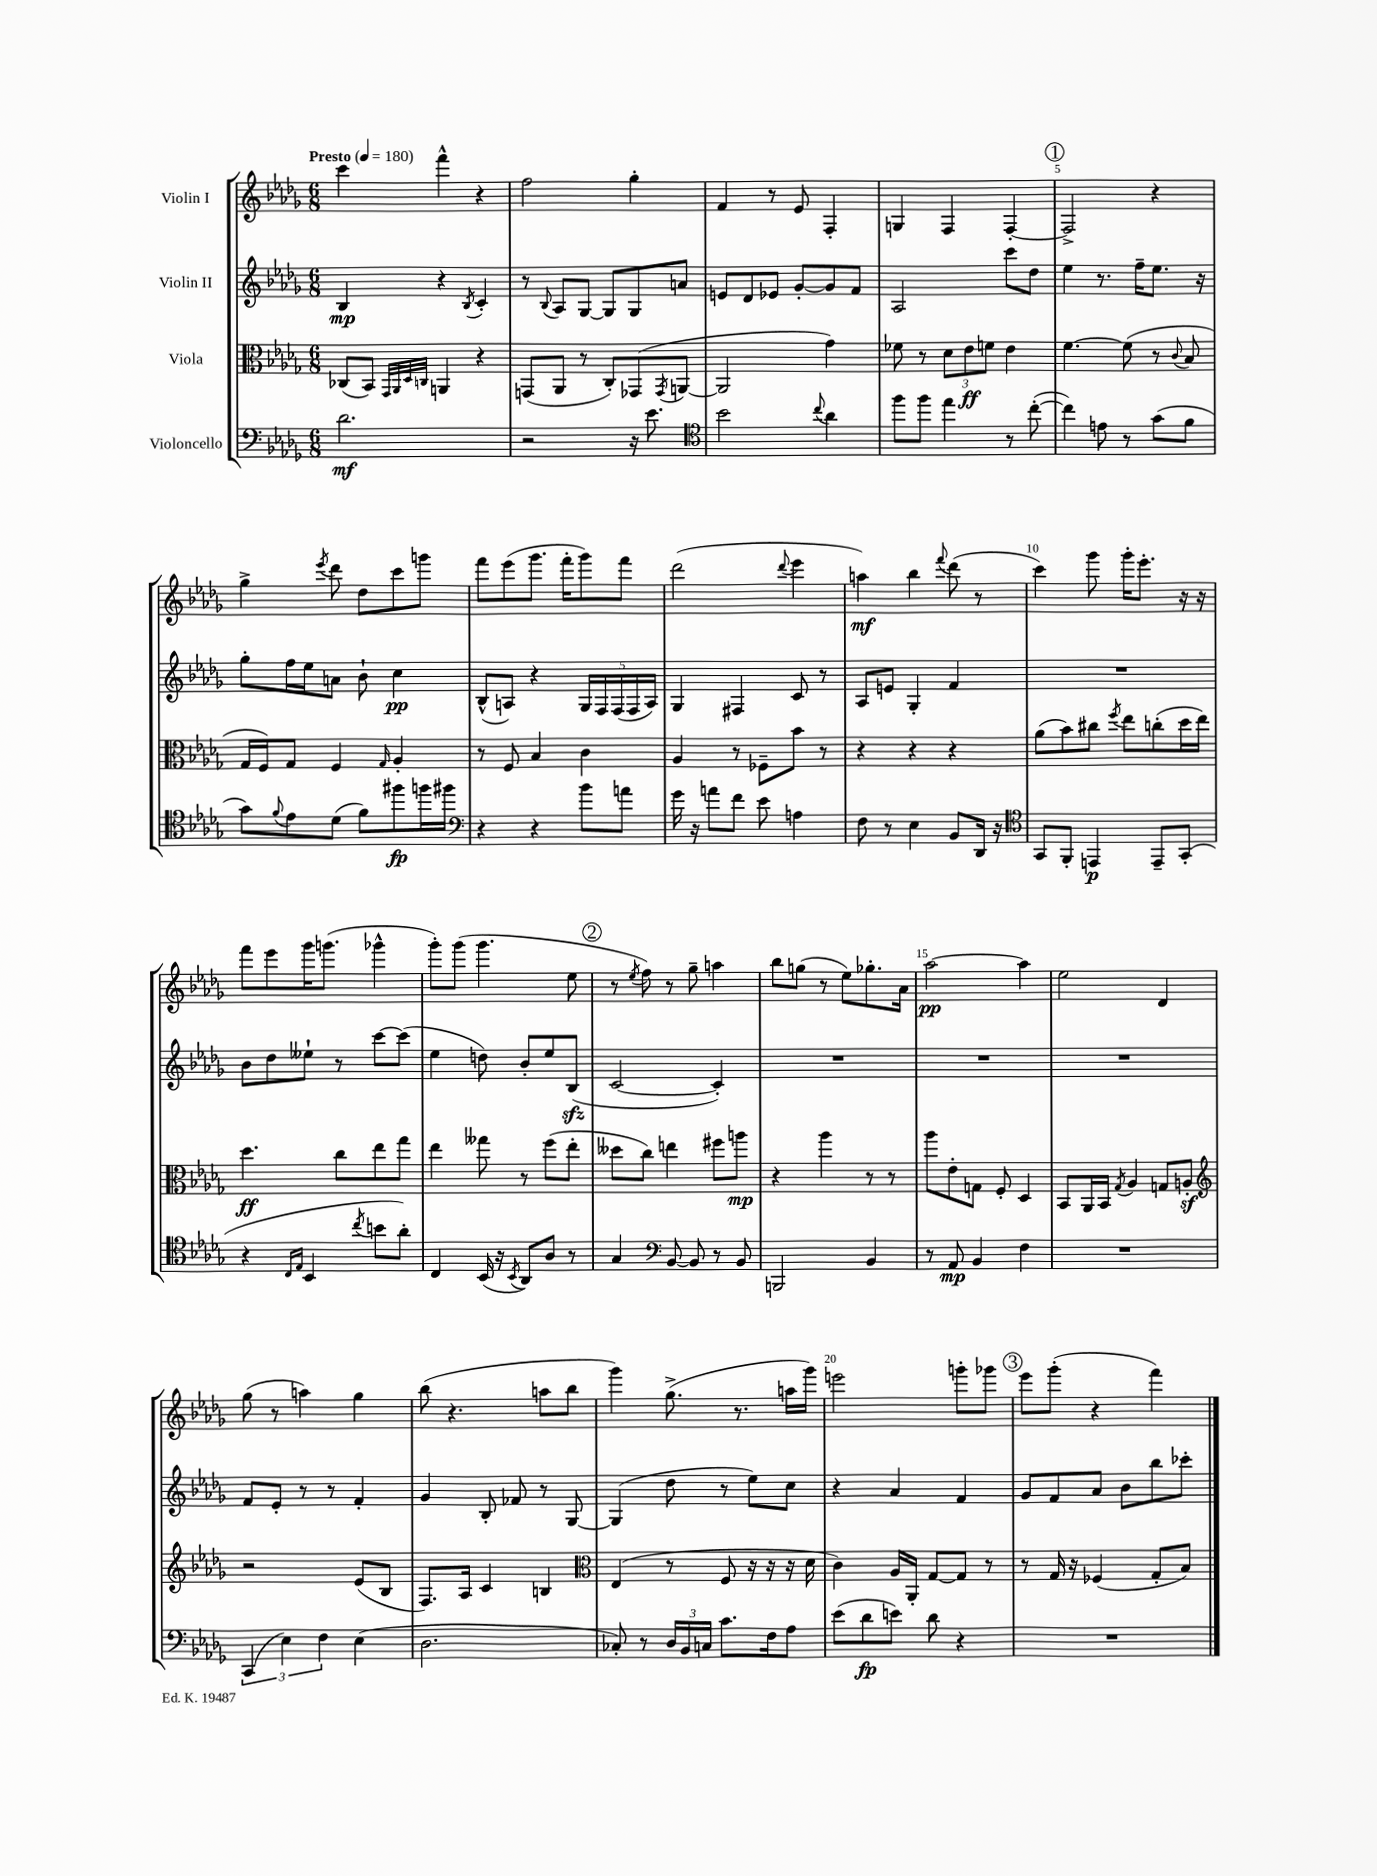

**kern	**kern	**kern	**kern
*staff4	*staff3	*staff2	*staff1
*clefF4	*clefC3	*clefG2	*clefG2
*k[b-e-a-d-g-]	*k[b-e-a-d-g-]	*k[b-e-a-d-g-]	*k[b-e-a-d-g-]
*M6/8	*M6/8	*M6/8	*M6/8
*MM180	*MM180	*MM180	*MM180
2.d-	(8C-	4B-	4ccc
.	8BB-)	.	.
.	32qqGG-	.	.
.	32qqAA-	.	.
.	32qqD-	.	.
.	32qqC	.	.
.	4AA	4r	4fff^^
.	.	8qB-	.
.	4r	4c'	4r
=	=	=	=
2r	(8GG	8r	2ff
.	.	8qqB-	.
.	8AA-	8A-	.
.	8r	[8G-	.
.	8C')	8G-]	.
16r	(8GG-	8G-	4gg-'
8.e-	.	.	.
.	8qGG-	.	.
.	[8AA	8a	.
=	=	=	=
*clefC4	*	*	*
2b-	2AA]	8e	4f
.	.	8d-	.
.	.	8e-	8r
.	.	[8g-'	8e-
8qqcc	.	.	.
4a-	4g-)	8g-]	4F'
.	.	8f	.
=	=	=	=
8ff	8f-	2A-	4G
8ff	8r	.	.
4ee-	12d-	.	4F
.	12e-	.	.
.	12f	.	.
8r	4e-	8ccc	[4F'
([8cc'	.	8dd-	.
=	=	=	=
4cc])	[4.f	4ee-	2F^]
8e	.	8.r	.
8r	(8f]	.	.
.	.	16ff~	.
(8g-	8r	8.ee-	4r
.	8qqc	.	.
8f	8B-	.	.
.	.	16r	.
=	=	=	=
8g-)	16G-	8gg-'	4gg-^
.	16F)	.	.
8qqf	.	.	.
8e-	8G-	16ff	.
.	.	16ee-	.
.	.	.	8qeee-
(8d-	4F	8a	8ddd-
8f)	.	8b-`	8dd-
.	16qqG-	.	.
8ff#	4A-'	4cc	8ccc
16ff	.	.	8ggg
16ff#	.	.	.
=	=	=	=
*clefF4	*	*	*
4r	8r	(8B-^^	8fff
.	8F	8A)	(8eee-
4r	4B-	4r	8.ggg-
.	.	.	16fff'
8b-	4c	20G-	8ggg-)
.	.	20F	.
.	.	(20F	.
8a	.	.	8fff
.	.	20F	.
.	.	20A)	.
=	=	=	=
16g-	4A-	4G-	(2ddd-
16r	.	.	.
8a	.	.	.
8f	8r	4F#	.
8e-	8F-~	.	.
.	.	.	8qqddd-
4A	8b-	8c	4eee-
.	8r	8r	.
=	=	=	=
8F	4r	8A-	4aa)
8r	.	8e	.
4E-	4r	4G-'	4bb-
.	.	.	8qqfff
8BB-	4r	4f	(8ddd-
16DD-	.	.	8r
16r	.	.	.
=	=	=	=
*clefC4	*	*	*
8GG-	(8a-	2.r	4ccc)
8FF'	8b-)	.	.
4EE	8cc#	.	8ggg-
.	8qff	.	.
.	8ee-	.	16ggg-'
.	.	.	8.eee-'
8EE~	(8cc'	.	.
(8GG-'	16dd-	.	16r
.	16ee-)	.	16r
=	=	=	=
4r	4.dd-	8b-	8fff
.	.	8dd-	8eee-
16qqC	.	.	.
16qqE-	.	.	.
4BB-	.	8ee--`	16ggg-
.	.	.	(8.ggg
.	8cc	8r	.
8qcc	.	.	.
8b	8ee-	[8ccc	4ggg-^^
8a-')	8gg-	(8ccc]	.
=	=	=	=
4C	4ee-	4ee-	8ggg-')
.	.	.	(8ggg-
(16BB-	8gg--	8dd)	4.ggg-
16r	.	.	.
8qBB-	.	.	.
8AA-)	8r	8b-'	.
8A-	(8ff	8ee-	.
8r	8ee-'	(8B-	8ee-
=	=	=	=
4G-	8dd--	[2c	8r
.	.	.	8qee-
.	8cc)	.	8ff)
*clefF4	*	*	*
[8BB-	4ee	.	8r
8BB-]	.	.	8gg-~
8r	8ff#	4c'])	4aa
8BB-	8aa	.	.
=	=	=	=
2BBB	4r	2.r	8bb-
.	.	.	(8gg
.	4aa-	.	8r
.	.	.	8ee-)
4BB-	8r	.	8.gg-'
.	8r	.	.
.	.	.	16a-
=	=	=	=
8r	8aa-	2.r	[2aa-
8AA-	8e-'	.	.
4BB-	8G	.	.
.	8F'	.	.
4F	4D-	.	4aa-]
=	=	=	=
2.r	8BB-	2.r	2ee-
.	16AA-	.	.
.	16BB-	.	.
.	8qG-	.	.
.	4A-	.	.
.	8G	.	4d-
.	8A'	.	.
=	=	=	=
*	*clefG2	*	*
(6CC	2r	8f	(8gg-
.	.	8e-'	8r
6E-)	.	.	.
.	.	8r	4aa)
6F	.	.	.
.	.	8r	.
(4E-	(8e-	4f'	4gg-
.	8B-	.	.
=	=	=	=
2.D-	8.F)	4g-	(8bb-
.	.	.	4.r
.	16A-	.	.
.	4c	8B-'	.
.	.	8f-	.
.	4B	8r	8aa
.	.	[8G-	8bb-
=	=	=	=
*	*clefC3	*	*
8C-')	(4E-	(4G-]	4ggg-)
8r	.	.	.
24D-	8r	8dd-	(8.gg-^
24BB-	.	.	.
24C	.	.	.
8.c	8F	8r	.
.	.	.	8.r
.	16r	8ee-)	.
16F	16r	.	.
8A-	16r	8cc	16aa
.	16d-	.	16ggg-)
=	=	=	=
(8e-	4c)	4r	2eee
8d-	.	.	.
8e)	16A-	4a-	.
.	16AA-'	.	.
8d-	[8G-	.	.
4r	8G-]	4f	8ggg'
.	8r	.	8ggg-
=	=	=	=
2.r	8r	8g-	8eee-
.	16G-	8f	(8ggg-'
.	16r	.	.
.	(4F-	8a-	4r
.	.	8b-	.
.	8G-'	8bb-	4fff)
.	8B-)	8ccc-'	.
==	==	==	==
*-	*-	*-	*-
